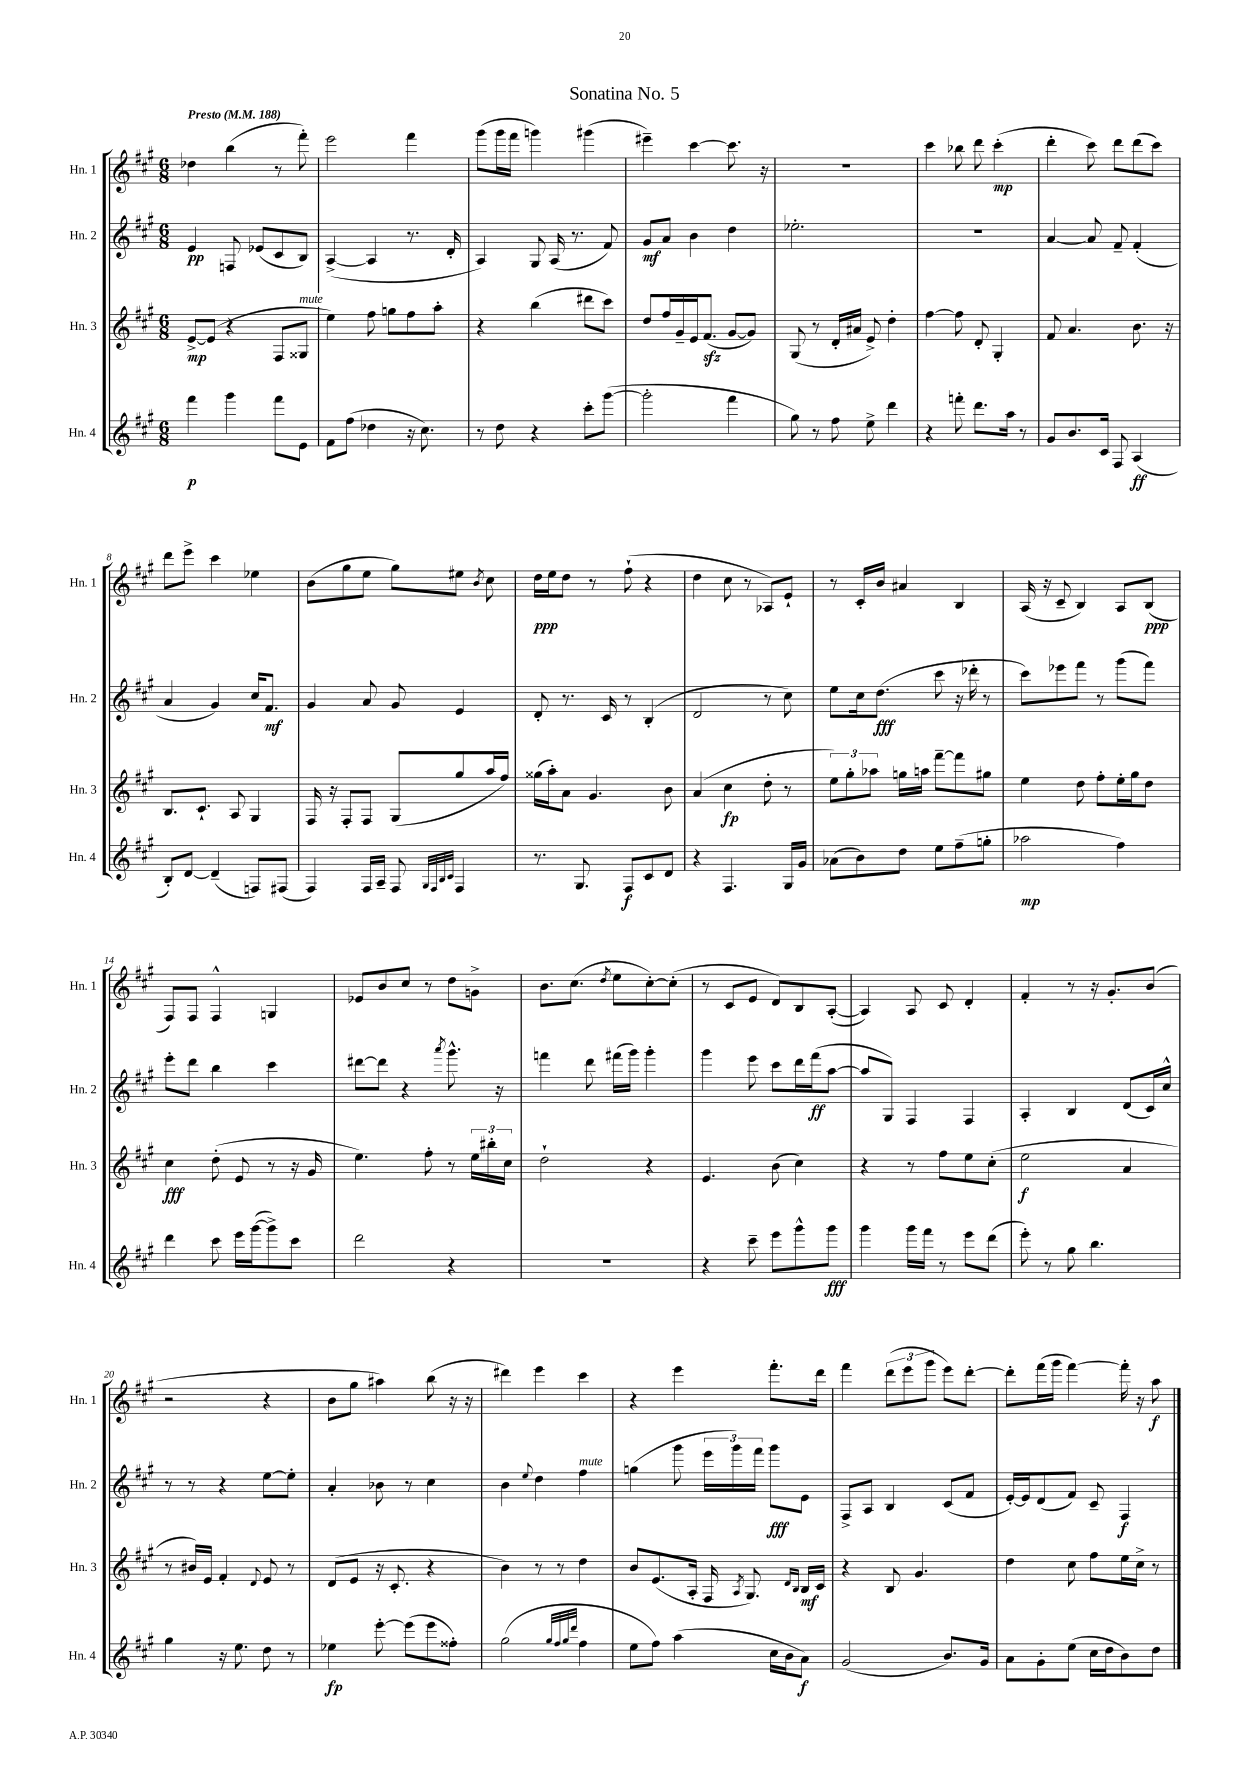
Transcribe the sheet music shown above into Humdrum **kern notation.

**kern	**kern	**kern	**kern
*staff4	*staff3	*staff2	*staff1
*clefG2	*clefG2	*clefG2	*clefG2
*k[f#c#g#]	*k[f#c#g#]	*k[f#c#g#]	*k[f#c#g#]
*M6/8	*M6/8	*M6/8	*M6/8
*MM188	*MM188	*MM188	*MM188
4fff#	[8e^	4e	4dd-
.	(8e]	.	.
4ggg#	4r	8F	(4bb
.	.	(8e-	.
8fff#	8F#	8c#	8r
8e	8G##	8B)	8fff#')
=	=	=	=
8f#	4ee)	([4A^	2eee
(8ff#	.	.	.
4dd-	8ff#	4A]	.
.	8gg	.	.
16r	8ff#	8.r	4fff#
8.cc#)	.	.	.
.	8aa'	.	.
.	.	16d'	.
=	=	=	=
8r	4r	4A)	(8ggg#
8dd	.	.	16ggg#
.	.	.	16fff#
4r	(4bb	8G#	4ggg)
.	.	(16A	.
.	.	8.r	.
8ccc#'	8ddd#	.	(4ggg#
([8ggg#	8ccc#)	8f#)	.
=	=	=	=
2ggg#']	8dd	8g#	4eee#~)
.	16ff#	8a	.
.	16g#~	.	.
.	16e	4b	[4ccc#
.	(8.f#	.	.
4fff#	[8g#	4dd	8.ccc#]
.	8g#])	.	.
.	.	.	16r
=	=	=	=
8gg#)	(8G#	2.ee-'	2.r
8r	8r	.	.
8ff#	16d'	.	.
.	16a#	.	.
8ee^	8e^)	.	.
4ddd	4dd'	.	.
=	=	=	=
4r	[4ff#	2.r	4ccc#
8fff'	8ff#]	.	8bb-
8.ddd	8d'	.	8ddd
.	4G#'	.	(4ccc#'
16aa	.	.	.
8r	.	.	.
=	=	=	=
8g#	8f#	[4a	4ddd'
8.b	4.a	.	.
.	.	8a]	8ccc#)
16c#	.	.	.
8F#	.	8f#~	8ddd
(4A	8.b	(4f#'	(8ddd
.	.	.	8ccc#)
.	16r	.	.
=	=	=	=
8B')	8.B	4a	8ddd
[8d	.	.	8eee^
.	8.c#`	.	.
(4d~]	.	4g#)	4ccc#
.	8A	.	.
8F)	4G#	16cc#	4ee-
.	.	8.f#	.
(8F#	.	.	.
=	=	=	=
4F#)	16F#	4g#	(8b
.	16r	.	.
.	8F#'	.	8gg#
16F#	8F#	8a	8ee
16A~	.	.	.
8F#	(8G#	8g#	8gg#)
32qqG#	.	.	.
32qqF#	.	.	.
32qqB	.	.	.
32qqc#	.	.	.
4F#	8gg#	4e	8ee#
.	.	.	8qb
.	16aa	.	8cc#
.	16ff#)	.	.
=	=	=	=
8.r	(16gg##	8d'	16dd
.	16aa')	.	16ee
.	8a	8.r	8dd
8.G#	.	.	.
.	4.g#	.	8r
.	.	16c#	.
8F#	.	8r	(8ff#`
8c#	.	(4B'	4r
8d	8b	.	.
=	=	=	=
4r	(4a	2d	4dd
4.F#	4cc#	.	8cc#
.	.	.	8r
.	8dd'	8r	8A-)
16G#	8r	8cc#)	8e`
16g#	.	.	.
=	=	=	=
(8a-	12ee)	8ee	8r
.	12gg#'	.	.
8b)	.	16cc#	16c#'
.	12aa-	.	.
.	.	(8.dd	16b
8dd	16gg	.	4a#
.	16aa	.	.
8ee	[8fff#~	8ccc#	.
(8ff#~	8fff#]	16r	4B
.	.	16ddd-'	.
8gg'	8gg#	8r	.
=	=	=	=
2aa-	4ee	8ccc#)	(16A
.	.	.	16r
.	.	8eee-	8c#~
.	8dd	8fff#	4B)
.	8ff#'	8r	.
4ff#)	16ee'	(8ggg#	8A
.	16gg#	.	.
.	8dd	8fff#)	(8B
=	=	=	=
4ddd	4cc#	8eee'	8F#)
.	.	8ddd	8F#
8ccc#	(8dd'	4bb	4F#^^
16eee	8e	.	.
([16ggg#	.	.	.
8ggg#^])	8r	4ccc#	4G
8ccc#	16r	.	.
.	16g#	.	.
=	=	=	=
2ddd	4.ee)	[8ddd#	8e-
.	.	8ddd#]	8b
.	.	4r	8cc#
.	8ff#'	.	8r
.	.	8qaaa	.
4r	8r	8.ggg#^^	8dd
.	24ee	.	8g^
.	24bb#'	.	.
.	.	16r	.
.	24cc#	.	.
=	=	=	=
2.r	2dd`	4fff	8.b
.	.	.	(8.cc#
.	.	8ddd	.
.	.	.	8qdd
.	.	(16fff#	8ee
.	.	16ggg#)	.
.	4r	4ggg#'	[8cc#')
.	.	.	(8cc#']
=	=	=	=
4r	4.e	4ggg#	8r
.	.	.	8c#
8ccc#~	.	8eee	8e
8eee	(8b	8ccc#	8d)
8ggg#^^	4cc#)	16ddd	8B
.	.	(16fff#	.
8ggg#	.	[8aa	([8A'
=	=	=	=
4ggg#	4r	8aa]	4A])
.	.	8G#)	.
16ggg#	8r	4F#	8A
16fff#	.	.	.
8r	8ff#	.	8c#
8eee	8ee	4F#	4d'
(8ddd	(8cc#'	.	.
=	=	=	=
8eee')	2ee	4A'	4f#'
8r	.	.	.
8gg#	.	4B	8r
4.bb	.	.	16r
.	.	.	8.g#'
.	4a	(8d	.
.	.	16c#)	(8b
.	.	16cc#^^	.
=	=	=	=
4gg#	8r	8r	2r
.	16b#)	8r	.
.	16e	.	.
16r	4f#'	4r	.
8.ee	.	.	.
.	8qqd	.	.
8dd	8e	[8ee	4r
8r	8r	8ee']	.
=	=	=	=
4ee-	(8d	4a'	8b
.	8e	.	8gg#
[8eee'	16r	8b-	4aa#)
.	8.c#'	.	.
(8eee]	.	8r	.
8eee	4r	4cc#	(8bb
8ff##')	.	.	16r
.	.	.	16r
=	=	=	=
(2gg#	4b)	4b	4ddd#)
.	.	8qqee	.
.	8r	4dd	4eee
.	8r	.	.
32qqgg#	.	.	.
32qqff#	.	.	.
32qqgg#	.	.	.
32qqddd	.	.	.
4ff#	4dd	4ff#	4ccc#
=	=	=	=
8ee	8b	(4gg	4r
8ff#)	(8.e	.	.
(4aa	.	8ggg#	4eee
.	16A'	.	.
.	16F#	24eee	.
.	.	24ggg#)	.
.	8qA	.	.
.	8.G#)	.	.
.	.	24fff#	.
16cc#	.	8ggg#	8.fff#'
16b	.	.	.
.	16qqd	.	.
.	16qqB	.	.
8a)	16B	8e	.
.	16c#	.	16ddd
=	=	=	=
(2g#	4r	8F#^	4fff#
.	.	8A	.
.	8B	4B	(12ddd
.	.	.	12eee
.	4.g#	.	.
.	.	.	12ggg#
8.b)	.	(8c#	8eee)
.	.	8f#	[8ddd'
16g#	.	.	.
=	=	=	=
8a	4dd	[16e')	8ddd']
.	.	16e]	.
8g#'	.	(8d	(16fff#
.	.	.	16ggg#
(8ee	8cc#	8f#)	[4fff#)
16cc#	8ff#	8c#~	.
16dd	.	.	.
8b)	16ee	4F#	16fff#']
.	16cc#^	.	16r
8dd	8r	.	8aa
==	==	==	==
*-	*-	*-	*-
